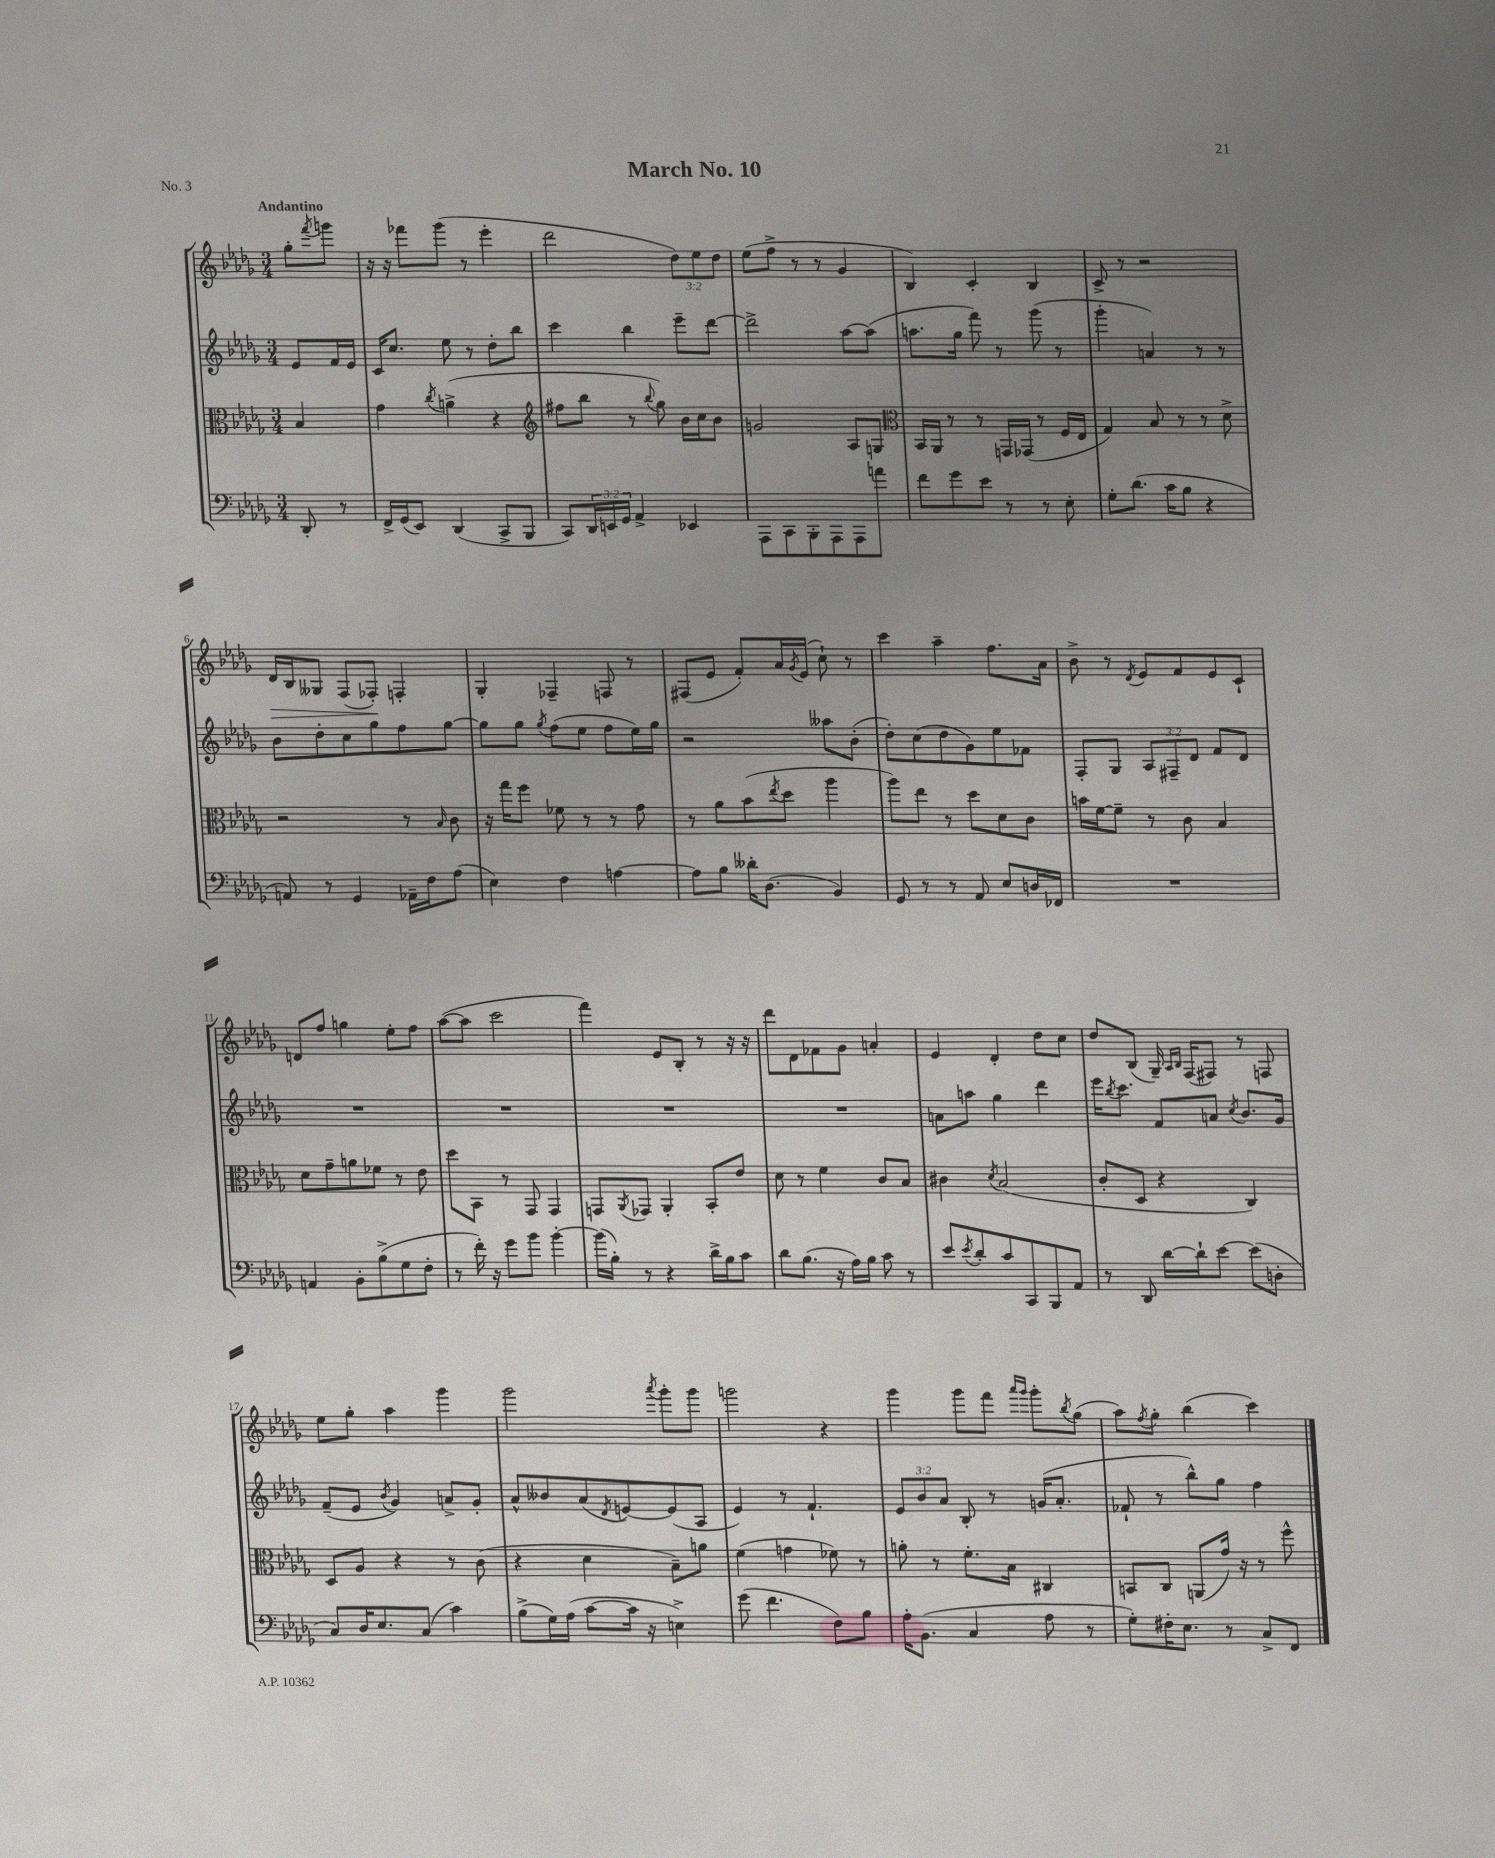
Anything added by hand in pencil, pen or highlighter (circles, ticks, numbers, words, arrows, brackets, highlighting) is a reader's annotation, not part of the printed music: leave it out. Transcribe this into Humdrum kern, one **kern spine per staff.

**kern	**kern	**kern	**kern
*staff4	*staff3	*staff2	*staff1
*clefF4	*clefC3	*clefG2	*clefG2
*k[b-e-a-d-g-]	*k[b-e-a-d-g-]	*k[b-e-a-d-g-]	*k[b-e-a-d-g-]
*M3/4	*M3/4	*M3/4	*M3/4
8DD-'	4B-	8e-	8gg-'
.	.	.	8qfff
8r	.	16f	8ggg
.	.	16e-	.
=	=	=	=
16FF^	4g-	16c	16r
(16GG-	.	8.cc	16r
8EE-)	.	.	8fff-
.	8qcc	.	.
(4DD-	(4a^	8ee-	(8ggg-
.	.	8r	8r
8CC^	4r	8dd-'	4eee-'
8BBB-	.	8bb-	.
=	=	=	=
*	*clefG2	*	*
8CC)	8ff#	4ccc	2ddd-
24DD-	8bb-	.	.
24EE	.	.	.
24GG-	.	.	.
4AA-^	8r	4bb-	.
.	8qqbb-	.	.
.	8gg-)	.	.
4EE-	16b-	8eee-~	12dd-)
.	16cc	.	.
.	.	.	12ee-
.	8b-	[8ddd-	.
.	.	.	12dd-
=	=	=	=
8AAA-	2g	2ddd-^]	(8ee-
8CC	.	.	8ff^
8BBB-'	.	.	8r
8AAA-	.	.	8r
8AAA-	8A-	[8aa-	4g-
8a	8G	(8aa-]	.
=	=	=	=
*	*clefC3	*	*
8f	16BB-	8.aa	4B-)
.	16AA-	.	.
8g-	8r	.	.
.	.	16gg-	.
8e-	8r	8fff)	4c'
8r	16GG	8r	.
.	(16GG-	.	.
8r	8r	(8ggg-	4B-
8E-'	16F	8r	.
.	16E-	.	.
=	=	=	=
8G-'	4G-)	4ggg-'	8c^
(8.d-	.	.	8r
.	8B-	4a)	2r
16c	.	.	.
8B-	8r	.	.
4r	8r	8r	.
.	8d-^	8r	.
=	=	=	=
8AA)	2r	8b-	16d-
.	.	.	16B-
8r	.	8dd-'	8G--
4GG-	.	8cc	(8F
.	.	8gg-	8F-')
16AA-~	8r	8ff	4F'
16F	.	.	.
.	16qqB-	.	.
(8A-	8c	[8gg-	.
=	=	=	=
4E-)	16r	8gg-]	4G-'
.	16gg-	.	.
.	8ff	8gg-	.
.	.	8qgg-	.
4F	8f-	(8ff	4F-~
.	8r	8ee-	.
[4A	8r	8ff	8F
.	8g-	16ee-)	8r
.	.	16gg-	.
=	=	=	=
8A]	8r	2r	(8F#
8B-	8a-	.	8e-
16d--'	(8b-	.	8f')
(8.D-	.	.	.
.	8qee-	.	.
.	8dd-	.	16a-
.	.	.	8qg-
.	.	.	(16e-
4BB-)	4aa-	8aa--	8cc`)
.	.	(8b-'	8r
=	=	=	=
8GG-	8aa-)	8dd-')	4ccc
8r	8ee-	(8cc	.
8r	8r	8dd-	4aa-~
8AA-	8dd-	8g-)	.
8E-	8d-	8ee-	8.ff
16D	8c	8f-	.
16FF-	.	.	16a-
=	=	=	=
2.r	16b	8F'	8b-^
.	[16f	.	.
.	8f~]	8G-	8r
.	.	.	8qd-
.	8r	12A-	8e-
.	.	12F#~	.
.	8c	.	8f
.	.	12d-	.
.	4B-	8f	8e-
.	.	8d-	8c`
=	=	=	=
4AA	8d-	2.r	8d
.	8g-~	.	8ff
8BB-'	8a	.	4gg
(8B-^	8f-	.	.
8G-	8r	.	8ee-'
8F'	8e-	.	8ff
=	=	=	=
8r	8dd-	2.r	([8aa-
16f')	8BB-	.	8aa-]
16r	.	.	.
8g-	8r	.	2ccc
8b-	8GG-	.	.
[4b-'	4GG-	.	.
=	=	=	=
(16b-]	8GG	2.r	4fff)
16B-')	.	.	.
.	8qAA-	.	.
8r	8GG-	.	.
4r	4AA-'	.	8e-
.	.	.	8B-'
16d-^	8BB-'	.	8r
16B-	.	.	.
8c	8e-	.	16r
.	.	.	16r
=	=	=	=
8d-	8d-	2.r	8ddd-
(8.B-	8r	.	8d-
.	4f	.	8f-
16r	.	.	.
16A-)	.	.	8g-
16B-	.	.	.
8c	8c	.	4a'
8r	8B-	.	.
=	=	=	=
8e-	4c#	8a	4e-
8qe-	.	.	.
8d-'	.	8aa	.
.	8qd-	.	.
8c	(2B-	4gg-	4d-'
8CC	.	.	.
8BBB-	.	4ddd-	8dd-
8AA-	.	.	8cc
=	=	=	=
8r	8c'	16eee-	8dd-
.	.	8qbb-	.
.	.	8.ccc	.
8DD-	8D-	.	(8B-
[16d-	4r	8f	16G-~)
.	.	.	16qqA-
.	.	.	16qqB-
16d-`]	.	.	(16F
[8e-	.	8a	8F#)
.	.	8qcc	.
(8e-]	4C)	8.b-	8r
8D'	.	.	8F
.	.	16g-	.
=	=	=	=
8C)	8D-	(8f~	8ee-
16D-	8A-	8e-	8gg-'
8.E-	.	.	.
.	.	8qb-	.
.	4r	4g-)	4aa-
(8C	.	.	.
4c)	8r	8a^	4ggg-
.	(8c	8g-'	.
=	=	=	=
(8B-^	4r	8a-^^	2ggg-
16G-)	.	8b--	.
(16A-	.	.	.
[8c	4d-	(8a-	.
.	.	8qd-	.
16c]	.	[8e)	.
16r	.	.	.
.	.	.	8qaaa-
4E^)	8B-~)	(8e]	8ggg-'
.	8a	8A-	8ggg-
=	=	=	=
(8g-	(4f	4e-)	2ggg
4.f	.	.	.
.	4g	8r	.
.	.	4.f`	.
8F)	8f-)	.	4r
8B-	8r	.	.
=	=	=	=
16A-'	8a'	12e-	4ggg-
(8.BB-	.	.	.
.	.	12b-	.
.	8r	.	.
.	.	12a-	.
4C	8.f'	8B-'	8ggg-
.	.	8r	8fff
.	16B-	.	.
.	.	.	16qqaaa-
.	.	.	16qqggg-
8A-	4C#	(16g	8ggg-'
.	.	8.a-'	.
.	.	.	8qbb-
8r	.	.	(8gg-
=	=	=	=
8G-')	8BB	8f-`	8aa-)
.	.	.	8qff
16F#'	8C	8r	8gg-'
8.E-	.	.	.
.	(8AA	8bb-^^)	(4bb-
8r	16g-)	8gg-	.
.	16r	.	.
8C^	8r	4ff	4ccc)
8FF	8ff^^	.	.
==	==	==	==
*-	*-	*-	*-
